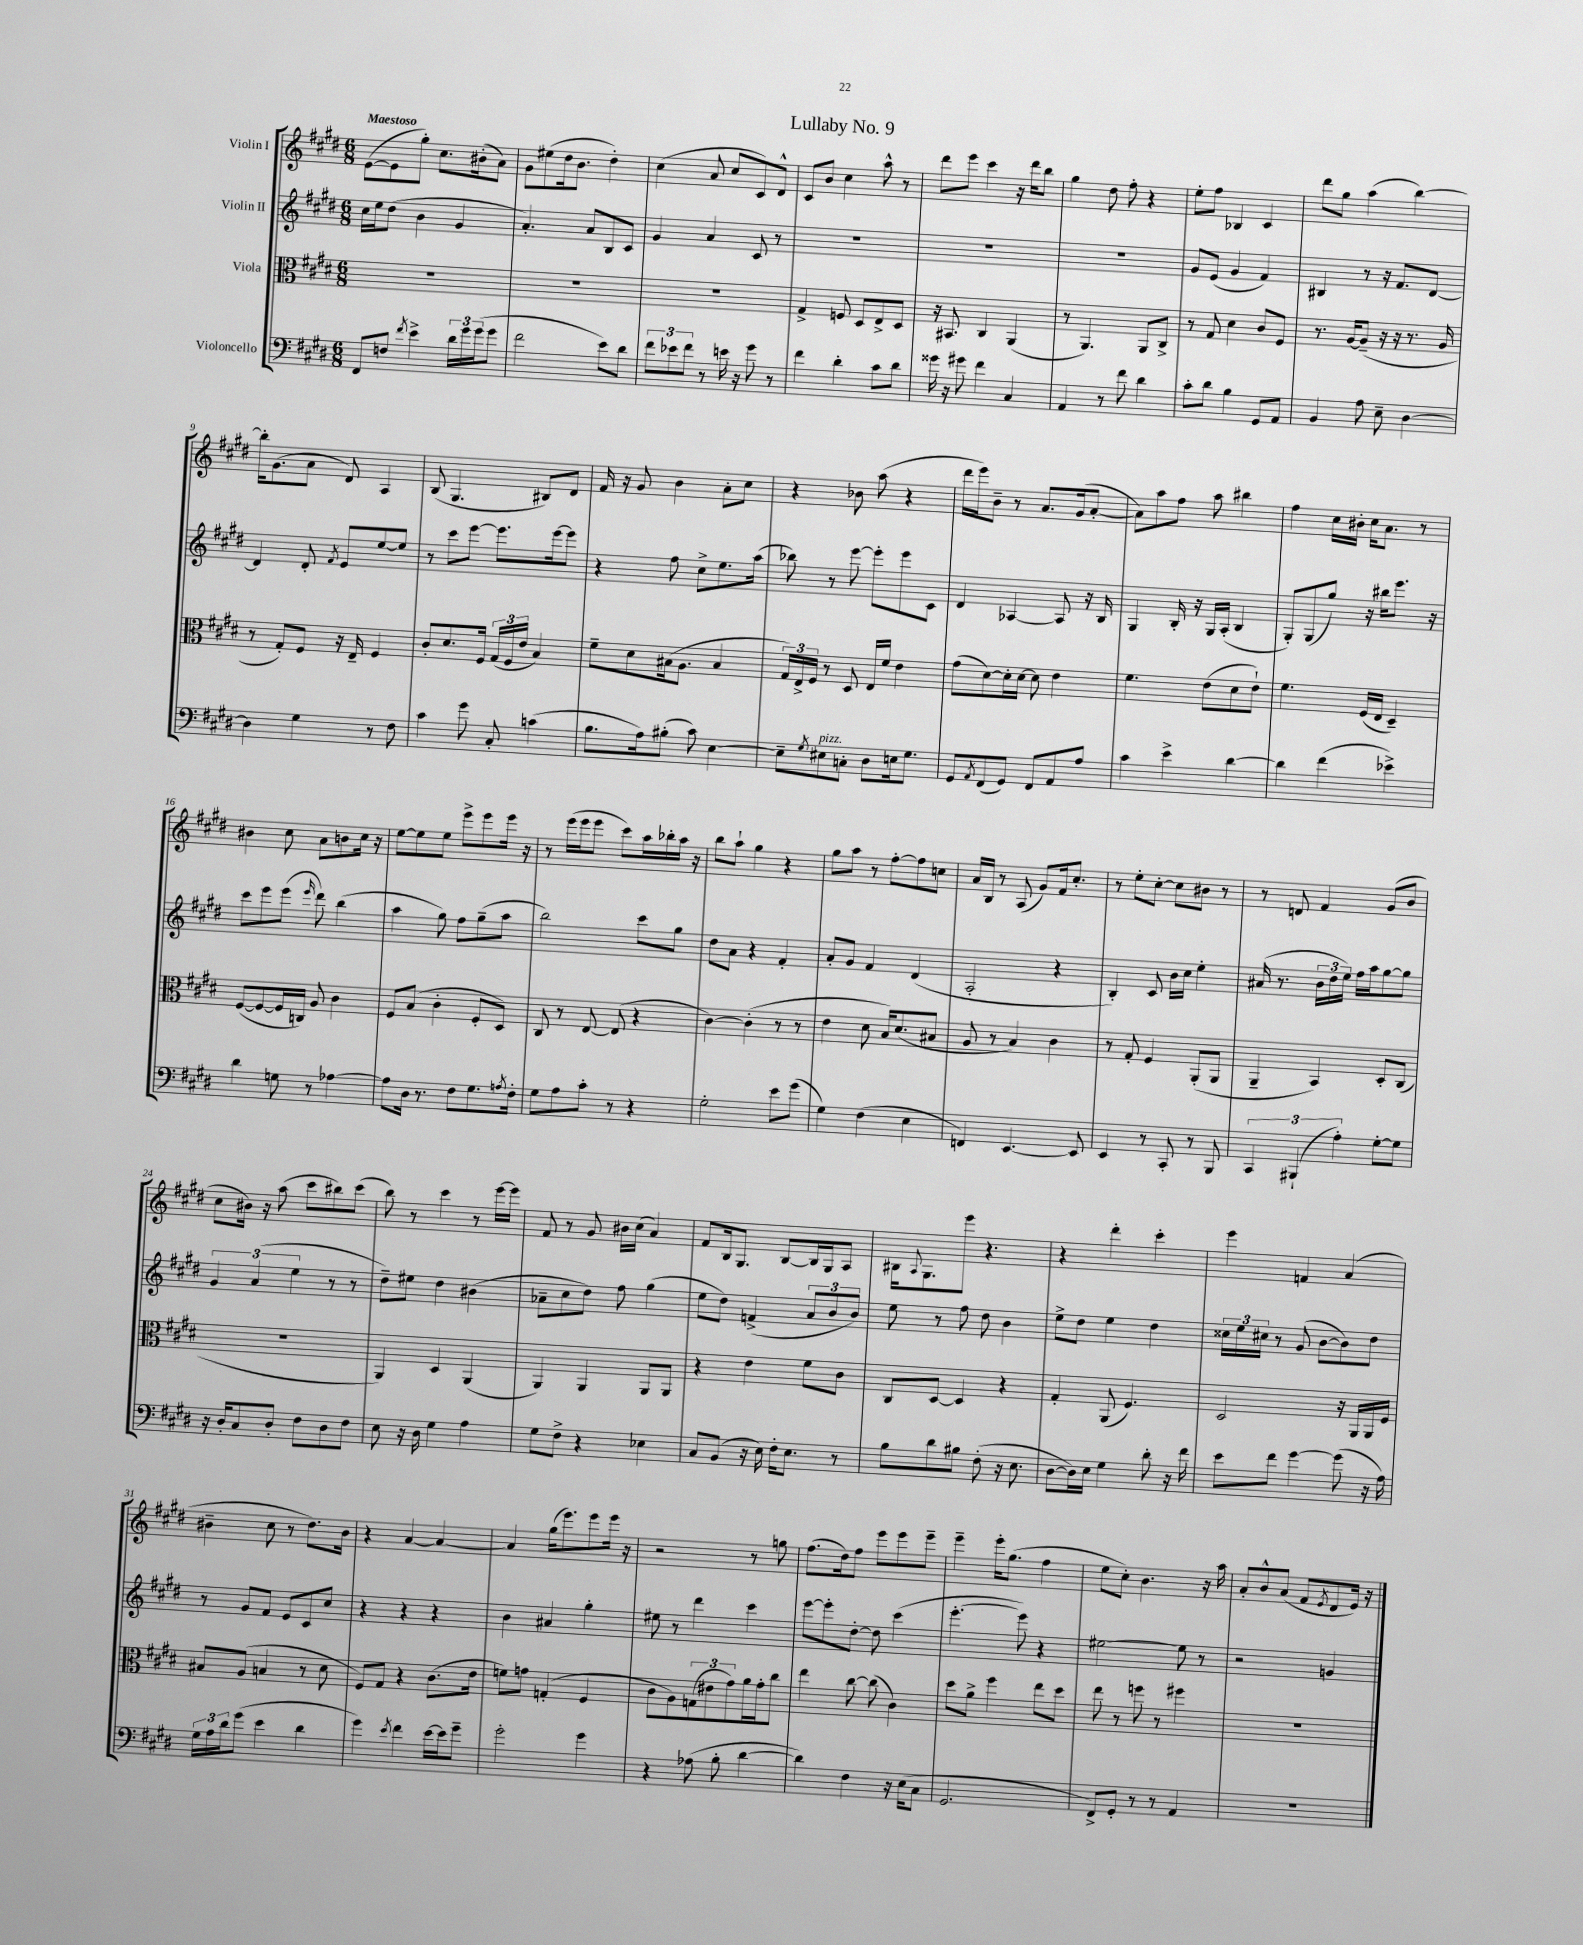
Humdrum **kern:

**kern	**kern	**kern	**kern
*staff4	*staff3	*staff2	*staff1
*clefF4	*clefC3	*clefG2	*clefG2
*k[f#c#g#d#]	*k[f#c#g#d#]	*k[f#c#g#d#]	*k[f#c#g#d#]
*M6/8	*M6/8	*M6/8	*M6/8
8FF#	2.r	16cc#	([8e
.	.	16ee	.
8F	.	(8dd#	8e]
8qf#	.	.	.
4e^	.	4b	8gg#')
.	.	.	8.cc#
24d#	.	4g#	.
24g#	.	.	.
.	.	.	(16b#'
(24g#	.	.	.
8g#	.	.	8a)
=	=	=	=
2f#	2.r	4.a')	8g#
.	.	.	(8ee#
.	.	.	16dd#
.	.	.	8.b
.	.	8a	.
8e)	.	8B	4dd#')
8d#	.	8c#	.
=	=	=	=
12f#	2.r	4g#	(4cc#
12e-	.	.	.
12f#	.	.	.
8r	.	4a	8a
16e	.	.	8cc#
16r	.	.	.
8g#	.	8c#	8c#)
8r	.	8r	8d#^^
=	=	=	=
4f#	4G#^	2.r	8c#
.	.	.	8b
4d#'	8F	.	4cc#
.	8D#	.	.
8c#	8E^	.	8aa^^
8d#	8D#	.	8r
=	=	=	=
16g##	16r	2.r	8ddd#
16r	8.BB#	.	.
8g#	.	.	8eee
4f#	4C#	.	4ccc#
4C#	(4AA	.	16r
.	.	.	16ddd#
.	.	.	8bb
=	=	=	=
4AA	8r	2.r	4gg#
.	4.AA)	.	.
8r	.	.	8dd#
8f#	.	.	8ff#'
4d#	8AA	.	4r
.	8C#^	.	.
=	=	=	=
8c#'	8r	8g#	8ee'
8d#	8G#	(8e	8ff#
4B	4d#	4g#	4B-
8GG#	8c#	4f#)	4c#
8AA	8F#	.	.
=	=	=	=
4BB	8.r	4B#	8ddd#
.	.	.	8gg#
.	[16A	.	.
8A	(8A~]	8r	(4aa
8E~	16r	16r	.
.	16r	8.f#	.
[4D#	8.r	.	[4bb)
.	.	[8d#	.
.	16A	.	.
=	=	=	=
4D#]	8r	4d#]	16bb']
.	.	.	(8.g#
.	8G#')	.	.
4G#	8F#	8d#'	8a
.	.	8qf#	.
.	16r	8e	8d#)
.	16E~	.	.
8r	4F#	[8ee	4A
8F#	.	8ee]	.
=	=	=	=
4c#	8c#'	8r	(8B
.	8.d#	8ccc#	4.G#
8g#	.	[8eee	.
.	16F#	.	.
8C#'	(24G#	8.eee]	.
.	24F#	.	.
.	24e	.	.
(4c	4B)	.	8B#)
.	.	[16eee	.
.	.	8eee]	8d#
=	=	=	=
8.B	8f#~	4r	16f#
.	.	.	16r
.	8d#	.	8g#
16A)	.	.	.
(8B#'	(16B#	8ff#	4b
.	8.A	.	.
8c#)	.	8cc#^	.
[4E	4B#	8.ee	8a'
.	.	.	8cc#
.	.	(16aa	.
=	=	=	=
8E~]	24G#)	8bb-)	4r
.	24E^	.	.
.	24F#	.	.
8qG#	.	.	.
8E#	8r	8r	.
8C'	8D#	[8eee	8b-
8D#	16E	8eee']	(8aa
.	16f#	.	.
16E	4e	8eee	4r
8.G#	.	.	.
.	.	8c#	.
=	=	=	=
8GG#	(8g#	4d#	16ddd#
.	.	.	16eee)
8qAA	.	.	.
(8FF#	[8d#)	.	8b~
8GG#)	16d#']	[4A-	8r
.	[16d#	.	.
8FF#	8d#]	.	8.a
8AA	4e	8A-]	.
.	.	.	(16g#
8A	.	16r	[8a'
.	.	16B	.
=	=	=	=
4c#	4.f#	4G#	8a])
.	.	.	8aa
4e^	.	16B'	8ff#
.	.	16r	.
.	(8e	16G#	8aa
.	.	(16A'	.
[4d#	8d#	4B	4bb#
.	8e`)	.	.
=	=	=	=
4d#]	4.f#	8G#')	4ff#
.	.	(8G#	.
(4f#	.	8gg#)	16cc#
.	.	.	16b#'
.	(16F#	16r	16cc#
.	16E	16bb#	8.a
4e-^)	4D#~)	8.eee	.
.	.	.	8r
.	.	16r	.
=	=	=	=
4d#	([8F#	8ccc#	4b#
.	8F#_	8eee	.
8G	16F#]	(8eee	8cc#
.	16C)	.	.
.	.	16qqeee	.
8r	8A	8ddd#)	8a
[4A-	4c#	(4bb	8b
.	.	.	16cc#
.	.	.	16r
=	=	=	=
8A-]	8F#	4aa	[8ee
16D#	(8B	.	8ee]
8.r	.	.	.
.	4c#'	8gg#)	8ee
8F#	.	8ff#	8eee^
8.G#	8F#'	(8gg#~	8eee
.	8D#)	8aa	16eee
8qA	.	.	.
16F#'	.	.	16r
=	=	=	=
8G#	8C#	2bb)	8r
8A	8r	.	(16eee
.	.	.	16eee
8c#'	[8E	.	8eee
8r	(8E]	.	8ccc#)
4r	4r	8ccc#	16aa
.	.	.	16bb-'
.	.	8gg#	16aa
.	.	.	16r
=	=	=	=
2G#'	[4c#)	8dd#	8bb
.	.	8a	8aa`
.	(4c#']	4r	4gg#
8e	8r	4f#'	4r
(8g#	8r	.	.
=	=	=	=
4G#)	4e	8a'	8gg#
.	.	8g#	8aa
(4F#	8d#	4f#	8r
.	16B)	.	[8ff#'
.	(8.d#	.	.
4E	.	(4d#	8ff#]
.	8B#	.	8cc
=	=	=	=
4FF)	8A	2A'	16a
.	.	.	16B
.	8r	.	8r
[4.EE	4B)	.	(8A
.	.	.	8g#)
.	4c#	4r	16f#
.	.	.	8.cc#'
8EE]	.	.	.
=	=	=	=
4EE	8r	4B')	8r
.	8G#'	.	8ee'
8r	4F#	8c#	[8cc#'
8CC#'	.	16b	8cc#]
.	.	16cc#	.
8r	(8AA'	4ee'	8b#
8BBB	8AA	.	8r
=	=	=	=
6CC#	4AA~	(16a#	8r
.	.	8.r	.
.	.	.	8d
(6BBB#`	.	.	.
.	4BB)	24b	4f#
.	.	24dd#	.
6A')	.	24ee)	.
.	.	16ff#	.
.	.	16aa	.
[8G#'	8D#'	[8gg#	(8g#
8G#]	(8C#	8gg#]	8b
=	=	=	=
16r	2.r	6g#	8cc#
16D#'	.	.	.
8C#	.	.	16b#)
.	.	(6a	.
.	.	.	16r
8D#'	.	.	(8aa
.	.	6ee	.
8F#	.	.	8ccc#
8D#	.	8r	8bb#)
8F#	.	8r	(8ccc#
=	=	=	=
8E	4AA)	8dd#~)	8bb)
16r	.	8ee#	8r
16D#	.	.	.
4G#	4D#	4dd#	4ccc#
4A	(4AA	(4b#	8r
.	.	.	[16eee
.	.	.	16eee]
=	=	=	=
8G#	4AA)	8a-~	8f#
8F#^	.	8cc#	8r
4r	4AA	8dd#)	8g#
.	.	8ff#	16b#
.	.	.	(16cc#
4E-	8AA	(4gg#	4a)
.	8AA	.	.
=	=	=	=
8C#	4r	8ee	8f#
(8BB	.	8dd#)	16B
.	.	.	8.G#
16r	4e	(4f^	.
16E)	.	.	.
16F#'	.	.	[8B
8.E	.	.	.
.	8f#	12a	16B]
.	.	.	16G#
.	.	12b	.
8r	8c#	.	8A
.	.	12b)	.
=	=	=	=
8B	8C#	8ee	16B#
.	.	.	8qqA
.	.	.	8.G#
8d#	[8D#	8r	.
8B#	4D#]	8ff#	8eee
(8F#'	.	8dd#	4.r
16r	4r	4b	.
8.E	.	.	.
=	=	=	=
[8D#	4G#'	8ee^	4r
16D#])	.	8dd#	.
16E	.	.	.
4G#	(8AA	4ee	4ddd#'
.	4.F#)	.	.
8d#'	.	4dd#	4ccc#'
16r	.	.	.
16f#	.	.	.
=	=	=	=
8e	2D#	24cc##	4eee
.	.	24ee	.
.	.	24cc#	.
8f#	.	8r	.
[4g#	.	(8g#	4f
.	.	[8b	.
(8g#]	16r	8b])	(4a
.	16AA	.	.
16r	16AA	8dd#	.
16A)	16F#	.	.
=	=	=	=
24G#	8B#	8r	4b#~
24A	.	.	.
24d#	.	.	.
(8g#	(8A	8g#	.
4e	4B	8f#	8cc#
.	.	8e	8r
4d#	8r	8c#	8.dd#)
.	8d#	8cc#	.
.	.	.	16b#
=	=	=	=
4g#)	8F#)	4r	4r
.	8G#	.	.
8qe	.	.	.
4f#	4r	4r	[4a
[16e	(8.c#	4r	4a_
16e]	.	.	.
8g#~	.	.	.
.	16e	.	.
=	=	=	=
2g#'	8f)	4b	4a]
.	8g	.	.
.	(4G'	4a#	(16gg#
.	.	.	8.eee)
4g#	4F#	4gg#'	8eee
.	.	.	16eee
.	.	.	16r
=	=	=	=
4r	8c#	8ee#	2r
.	8A)	8r	.
(8A-	(12G	4ddd#	.
.	12e#	.	.
8B'	.	.	.
.	12g#)	.	.
[4d#	16a	4ccc#	8r
.	16g#'	.	.
.	8cc#	.	8gg
=	=	=	=
4d#])	4ee	[8eee	(8.ff#
.	.	8eee']	.
.	.	.	16dd#)
4F#	[8cc#	[8dd#'	8ff#
.	(8cc#]	8dd#]	8eee
16r	4c#)	(4ccc#	8eee
(16E	.	.	.
8C#	.	.	8eee~
=	=	=	=
2.GG#	8dd#	[4.eee'	4eee~
.	8a^	.	.
.	4ff#	.	16eee'
.	.	.	(8.gg#
.	.	8eee])	.
.	8ee	4r	4ff#
.	8dd#	.	.
=	=	=	=
8FF#^)	8ee	[2ee#	8ee
8GG#'	8r	.	8cc#')
8r	8ff	.	4.b
8r	8r	.	.
4AA	4ff#	8ee#]	.
.	.	8r	16r
.	.	.	16aa
=	=	=	=
2.r	2.r	2r	8a'
.	.	.	8b^^
.	.	.	(8a
.	.	.	8f#
.	.	.	8qe
.	.	4g	8d#
.	.	.	16e)
.	.	.	16r
==	==	==	==
*-	*-	*-	*-
